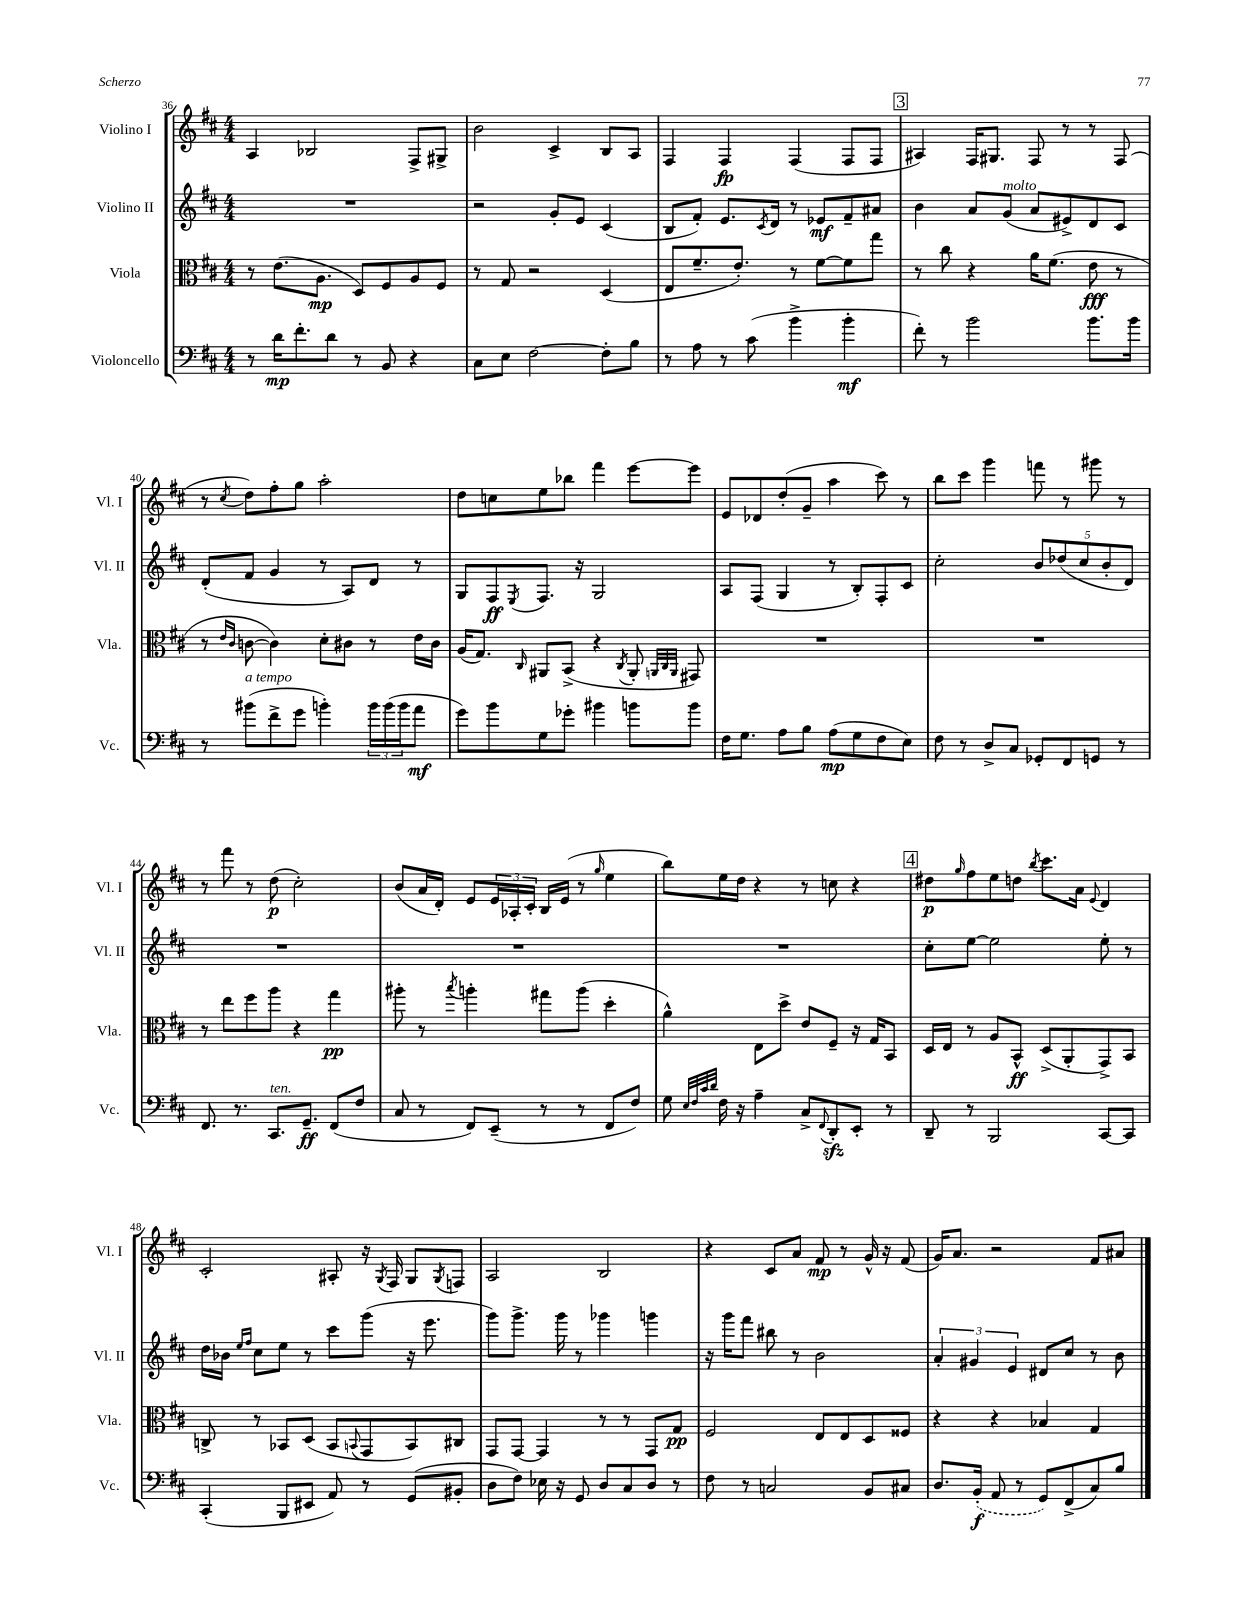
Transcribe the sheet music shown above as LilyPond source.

<<
\new StaffGroup <<
\new Staff = "s0" \with { instrumentName = "Violino I" shortInstrumentName = "Vl. I" } {
    \clef treble \key d \major \numericTimeSignature \time 4/4
    a4 bes2 fis8-> gis8-> |
    b'2 cis'4-> b8 a8 |
    fis4 fis4\fp fis4( fis8 fis8 |
    \mark \markup { \box "3" } ais4) fis16 gis8. fis8 r8 r8 fis8( |
    r8 \acciaccatura { cis''8 } d''8) fis''8-. g''8 a''2-. |
    d''8 c''8 e''8 bes''8 fis'''4 e'''8~ e'''8 |
    e'8 des'8 d''8-.( g'8-- a''4 cis'''8) r8 |
    b''8 cis'''8 g'''4 f'''8 r8 gis'''8 r8 |
    r8 fis'''8 r8 d''8\p( cis''2-.) |
    b'8( a'16 d'16-.) e'8 \tuplet 3/2 { e'16 aes16-. cis'16-. } b16 e'16( r8 \grace { g''16 } e''4 |
    b''8) e''16 d''16 r4 r8 c''8 r4 |
    \mark \markup { \box "4" } dis''8\p \grace { g''16 } fis''8 e''8 d''8 \acciaccatura { b''8 } cis'''8. a'16 \appoggiatura { e'8 } d'4 |
    cis'2-. ais8-. r16 \acciaccatura { g8 } fis16 g8 \acciaccatura { g8 } f8 |
    a2 b2 |
    r4 cis'8 a'8 fis'8\mp r8 g'16-^ r16 fis'8( |
    g'16) a'8. r2 fis'8 ais'8 \bar "|." |
}
\new Staff = "s1" \with { instrumentName = "Violino II" shortInstrumentName = "Vl. II" } {
    \clef treble \key d \major \numericTimeSignature \time 4/4
    R1 |
    r2 g'8-. e'8 cis'4( |
    b8 fis'8-.) e'8. \acciaccatura { cis'8 } d'16 r8 ees'8\mf fis'8-- ais'8 |
    \mark \markup { \box "3" } b'4 a'8 g'8^\markup { \italic "molto" }( a'8 eis'8->) d'8 cis'8 |
    d'8-.( fis'8 g'4 r8 a8) d'8 r8 |
    g8 fis8\ff \acciaccatura { e8 } fis8. r16 g2 |
    a8 fis8( g4 r8 b8-.) fis8-. cis'8 |
    cis''2-. \tuplet 5/4 { b'8 des''8( cis''8 b'8-. d'8) } |
    R1 |
    R1 |
    R1 |
    \mark \markup { \box "4" } cis''8-. e''8~ e''2 e''8-. r8 |
    d''16 bes'16 \grace { e''16 fis''16 } cis''8 e''8 r8 cis'''8 g'''8( r16 e'''8. |
    g'''8) g'''8.-> g'''16 r8 ges'''4 g'''4 |
    r16 g'''16 fis'''8 bis''8 r8 b'2 |
    \tuplet 3/2 { a'4-. gis'4 e'4 } dis'8 cis''8 r8 b'8 \bar "|." |
}
\new Staff = "s2" \with { instrumentName = "Viola" shortInstrumentName = "Vla." } {
    \clef alto \key d \major \numericTimeSignature \time 4/4
    r8 e'8.( a8.\mp d8) fis8 a8 fis8 |
    r8 g8 r2 d4( |
    e8 fis'8.-- e'8.-.) r8 fis'8~ fis'8 g''8 |
    \mark \markup { \box "3" } r8 cis''8 r4 a'16 fis'8.( e'8\fff r8 |
    r8 \grace { e'16 cis'16 } c'8~ c'4) d'8-. cis'8 r8 e'16 cis'16 |
    a16( g8.) \grace { cis16 } ais,8 b,8->( r4 \acciaccatura { cis8 } ais,8-. \grace { a,32 cis32 a,32 } gis,8) |
    R1 |
    R1 |
    r8 e''8 fis''8 a''8 r4 g''4\pp |
    ais''8-. r8 \acciaccatura { b''8 } a''4-. gis''8 a''8( d''4-. |
    a'4-^) e8 d''8-> e'8 fis8-- r16 g16 b,8 |
    \mark \markup { \box "4" } d16 e16 r8 a8 b,8-^\ff d8->( a,8-. g,8->) b,8 |
    c8-> r8 bes,8 d8( bes,8 \appoggiatura { b,8 } g,8 b,8) cis8 |
    g,8 g,8~ g,4 r8 r8 g,8 g8\pp |
    fis2 e8 e8 d8 fisis8 |
    r4 r4 bes4 g4 \bar "|." |
}
\new Staff = "s3" \with { instrumentName = "Violoncello" shortInstrumentName = "Vc." } {
    \clef bass \key d \major \numericTimeSignature \time 4/4
    r8 d'16\mp fis'8.-. d'8 r8 b,8 r4 |
    cis8 e8 fis2~ fis8-. b8 |
    r8 a8 r8 cis'8( b'4-> b'4-.\mf |
    \mark \markup { \box "3" } fis'8-.) r8 b'2 b'8. b'16 |
    r8 bis'8^\markup { \italic "a tempo" }( fis'8-> g'8 b'4-.) \tuplet 3/2 { b'16 b'16( b'16 } a'8\mf |
    g'8) b'8 g8 ges'8-. bis'4 b'8 b'8 |
    fis16 g8. a8 b8 a8\mp( g8 fis8 e8) |
    fis8 r8 d8-> cis8 ges,8-. fis,8 g,8 r8 |
    fis,8. r8. cis,8.^\markup { \italic "ten." } g,8.--\ff fis,8( fis8 |
    cis8 r8 fis,8) e,8--( r8 r8 fis,8 fis8) |
    g8 \grace { e32 fis32 cis'32 d'32 } fis16 r16 a4-- cis8-> \appoggiatura { fis,8 } d,8-.\sfz e,8-. r8 |
    \mark \markup { \box "4" } d,8-- r8 b,,2 cis,8~ cis,8 |
    cis,4-.( b,,8 eis,8 a,8) r8 g,8( bis,8-. |
    d8 fis8) ees16 r16 g,8 d8 cis8 d8 r8 |
    fis8 r8 c2 b,8 cis8 |
    d8. \once \slurDashed b,16-.\f( a,8 r8 g,8) fis,8->( cis8) b8 \bar "|." |
}
>>
>>
\layout { \context { \Score currentBarNumber = #36 } }
